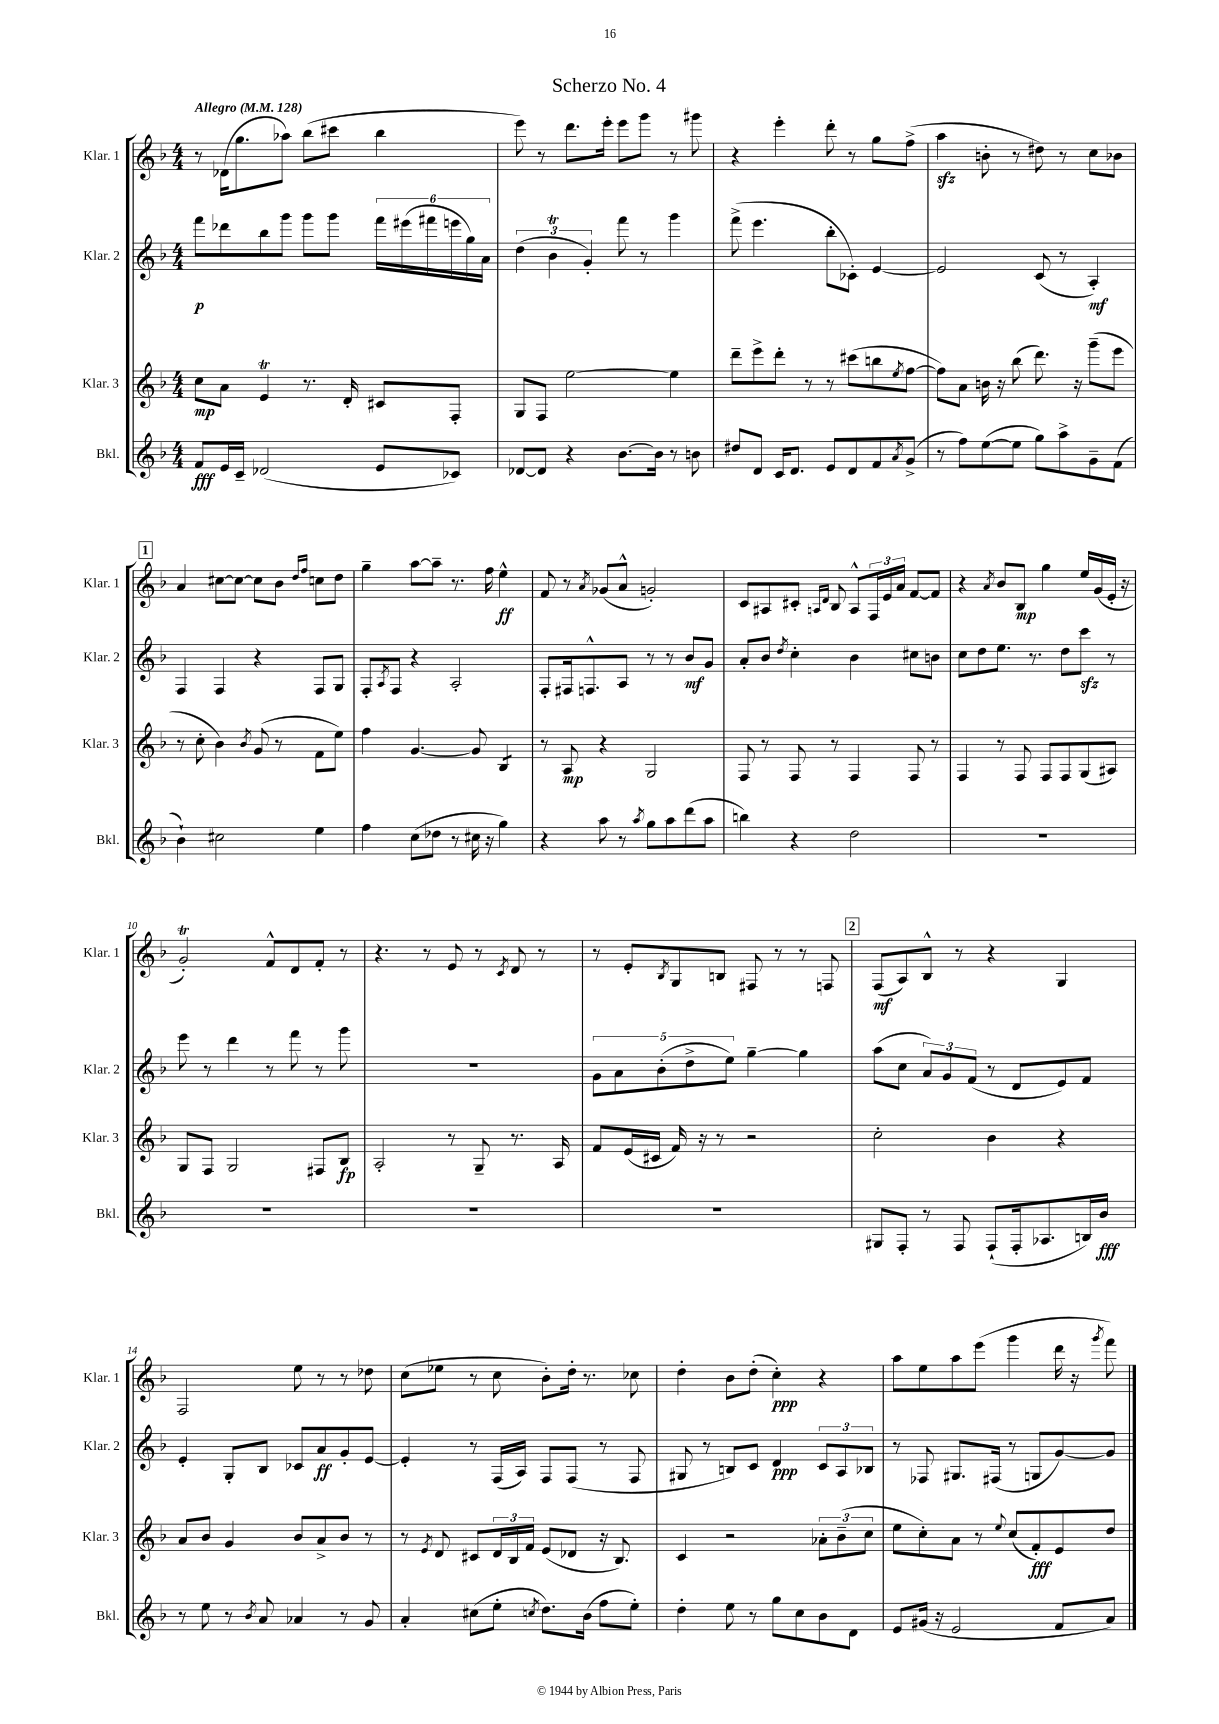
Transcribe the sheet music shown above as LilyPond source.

\header { title = "Scherzo No. 4" }
<<
\new StaffGroup <<
\new Staff = "s0" \with { instrumentName = "Klar. 1" shortInstrumentName = "Klar. 1" } {
    \clef treble \key f \major \numericTimeSignature \time 4/4 \tempo "Allegro" 4 = 128
    r8 des'16( g''8. aes''8) bes''8( cis'''8 bes''4 |
    e'''8) r8 d'''8. e'''16-. e'''8 g'''8 r8 gis'''8 |
    r4 e'''4-. d'''8-. r8 g''8 f''8->( |
    a''4\sfz b'8-. r8 dis''8) r8 c''8 bes'8 |
    \mark \markup { \box "1" } a'4 cis''8~ cis''8~ cis''8 bes'8 \grace { d''16 f''16 } c''8 d''8 |
    g''4-- a''8~ a''8-- r8. f''16 e''4-^\ff |
    f'8 r8 \acciaccatura { a'8 } ges'8( a'8-^ g'2-.) |
    c'8 ais8 cis'8-. \grace { a16 d'16 } bes8 a8-^ \tuplet 3/2 { f16 e'16 a'16 } f'8~ f'8 |
    r4 \acciaccatura { a'8 } bes'8 bes8\mp g''4 e''16 g'16( e'16-. r16 |
    g'2-.\trill) f'8-^ d'8 f'8-. r8 |
    r4. r8 e'8 r8 \acciaccatura { c'8 } d'8 r8 |
    r8 e'8-. \acciaccatura { bes8 } g8 b8 fis8 r8 r8 f8 |
    \mark \markup { \box "2" } f8\mf( a8) bes8-^ r8 r4 g4 |
    f2 e''8 r8 r8 des''8 |
    c''8( ees''8 r8 c''8 bes'8-.) d''16-. r8. ces''8 |
    d''4-. bes'8 d''8-.( c''4-.\ppp) r4 |
    a''8 e''8 a''8 e'''8( g'''4 d'''16 r16 \acciaccatura { g'''8 } f'''8) \bar "|." |
}
\new Staff = "s1" \with { instrumentName = "Klar. 2" shortInstrumentName = "Klar. 2" } {
    \clef treble \key f \major \numericTimeSignature \time 4/4
    f'''8\p des'''8 bes''8 g'''8 g'''8 g'''8 \tuplet 6/4 { f'''16 eis'''16( fis'''16 e'''16 g''16) a'16 } |
    \tuplet 3/2 { d''4( bes'4\trill g'4-.) } f'''8 r8 g'''4 |
    f'''8->( e'''4. bes''8-. ces'8-.) e'4~ |
    e'2 c'8( r8 a4-.\mf) |
    \mark \markup { \box "1" } f4 f4 r4 f8 g8 |
    f8-. \acciaccatura { a8 } f8 r4 a2-. |
    f8-. fis16 f8.-^ a8 r8 r8 bes'8\mf g'8 |
    a'8-. bes'8 \acciaccatura { d''8 } c''4-. bes'4 cis''8 b'8 |
    c''8 d''8 e''8. r8. d''8 c'''8\sfz r8 |
    e'''8 r8 d'''4 r8 f'''8 r8 g'''8 |
    R1 |
    \tuplet 5/4 { g'8 a'8 bes'8-.( d''8-> e''8) } g''4~-- g''4 |
    \mark \markup { \box "2" } a''8( c''8 \tuplet 3/2 { a'8) g'8 f'8( } r8 d'8 e'8) f'8 |
    e'4-. g8-. bes8 ces'8 a'8\ff g'8-. e'8~ |
    e'4-. r8 f16( a16) f8 f8( r8 f8 |
    gis8 r8 b8) c'8 d'4\ppp \tuplet 3/2 { c'8 a8 bes8 } |
    r8 fes8 gis8. fis16( r8 g8 g'8~) g'8 \bar "|." |
}
\new Staff = "s2" \with { instrumentName = "Klar. 3" shortInstrumentName = "Klar. 3" } {
    \clef treble \key f \major \numericTimeSignature \time 4/4
    c''8\mp a'8 e'4\trill r8. d'16-. cis'8 f8-. |
    g8 f8 e''2~ e''4 |
    d'''8-- e'''8-> d'''8-. r8 r8 cis'''8( b''8 \acciaccatura { e''8 } f''8~ |
    f''8) a'8 b'16 r16 bes''8( d'''8.) r16 g'''8--( e'''8 |
    \mark \markup { \box "1" } r8 c''8-. bes'4) \acciaccatura { bes'8 } g'8( r8 f'8 e''8) |
    f''4 g'4.~ g'8 bes4:8 |
    r8 a8\mp r4 g2 |
    f8 r8 f8 r8 f4 f8 r8 |
    f4 r8 f8 f8 f8 g8( ais8) |
    g8 f8 g2 fis8 bes8\fp |
    a2-. r8 g8-- r8. a16 |
    f'8 e'16( cis'16 f'16) r16 r8 r2 |
    \mark \markup { \box "2" } c''2-. bes'4 r4 |
    a'8 bes'8 g'4 bes'8 a'8-> bes'8 r8 |
    r8 \acciaccatura { e'8 } d'8 cis'8 \tuplet 3/2 { d'16 bes16 f'16 } e'8( des'8 r16 bes8.) |
    c'4 r2 \tuplet 3/2 { aes'8-. bes'8--( c''8 } |
    e''8 c''8-.) a'8 r8 \appoggiatura { e''8 } c''8( f'8-.\fff) e'8 d''8 \bar "|." |
}
\new Staff = "s3" \with { instrumentName = "Bkl." shortInstrumentName = "Bkl." } {
    \clef treble \key f \major \numericTimeSignature \time 4/4
    f'8\fff e'16 c'16-- des'2( e'8 ces'8) |
    des'8~ des'8 r4 bes'8.~ bes'16 r8 b'8 |
    dis''8 d'8 c'16 d'8. e'8 d'8 f'8 \acciaccatura { a'8 } g'8->( |
    r8 f''8) e''8~( e''8 g''8) a''8-> g'8-- f'8( |
    \mark \markup { \box "1" } bes'4-!) cis''2 e''4 |
    f''4 c''8( des''8 r8 cis''16 r16 g''4) |
    r4 a''8 r8 \acciaccatura { a''8 } g''8 a''8 d'''8( a''8 |
    b''4) r4 d''2 |
    R1 |
    R1 |
    R1 |
    R1 |
    \mark \markup { \box "2" } gis8 f8-. r8 f8 f8-!( f16-. aes8. b16) bes'16\fff |
    r8 e''8 r8 \acciaccatura { bes'8 } a'8 aes'4 r8 g'8 |
    a'4-. cis''8( e''8-. \acciaccatura { c''8 } d''8.) bes'16( f''8 e''8-.) |
    d''4-. e''8 r8 g''8 c''8 bes'8 d'8 |
    e'8 gis'16( r16 e'2 f'8 a'8) \bar "|." |
}
>>
>>
